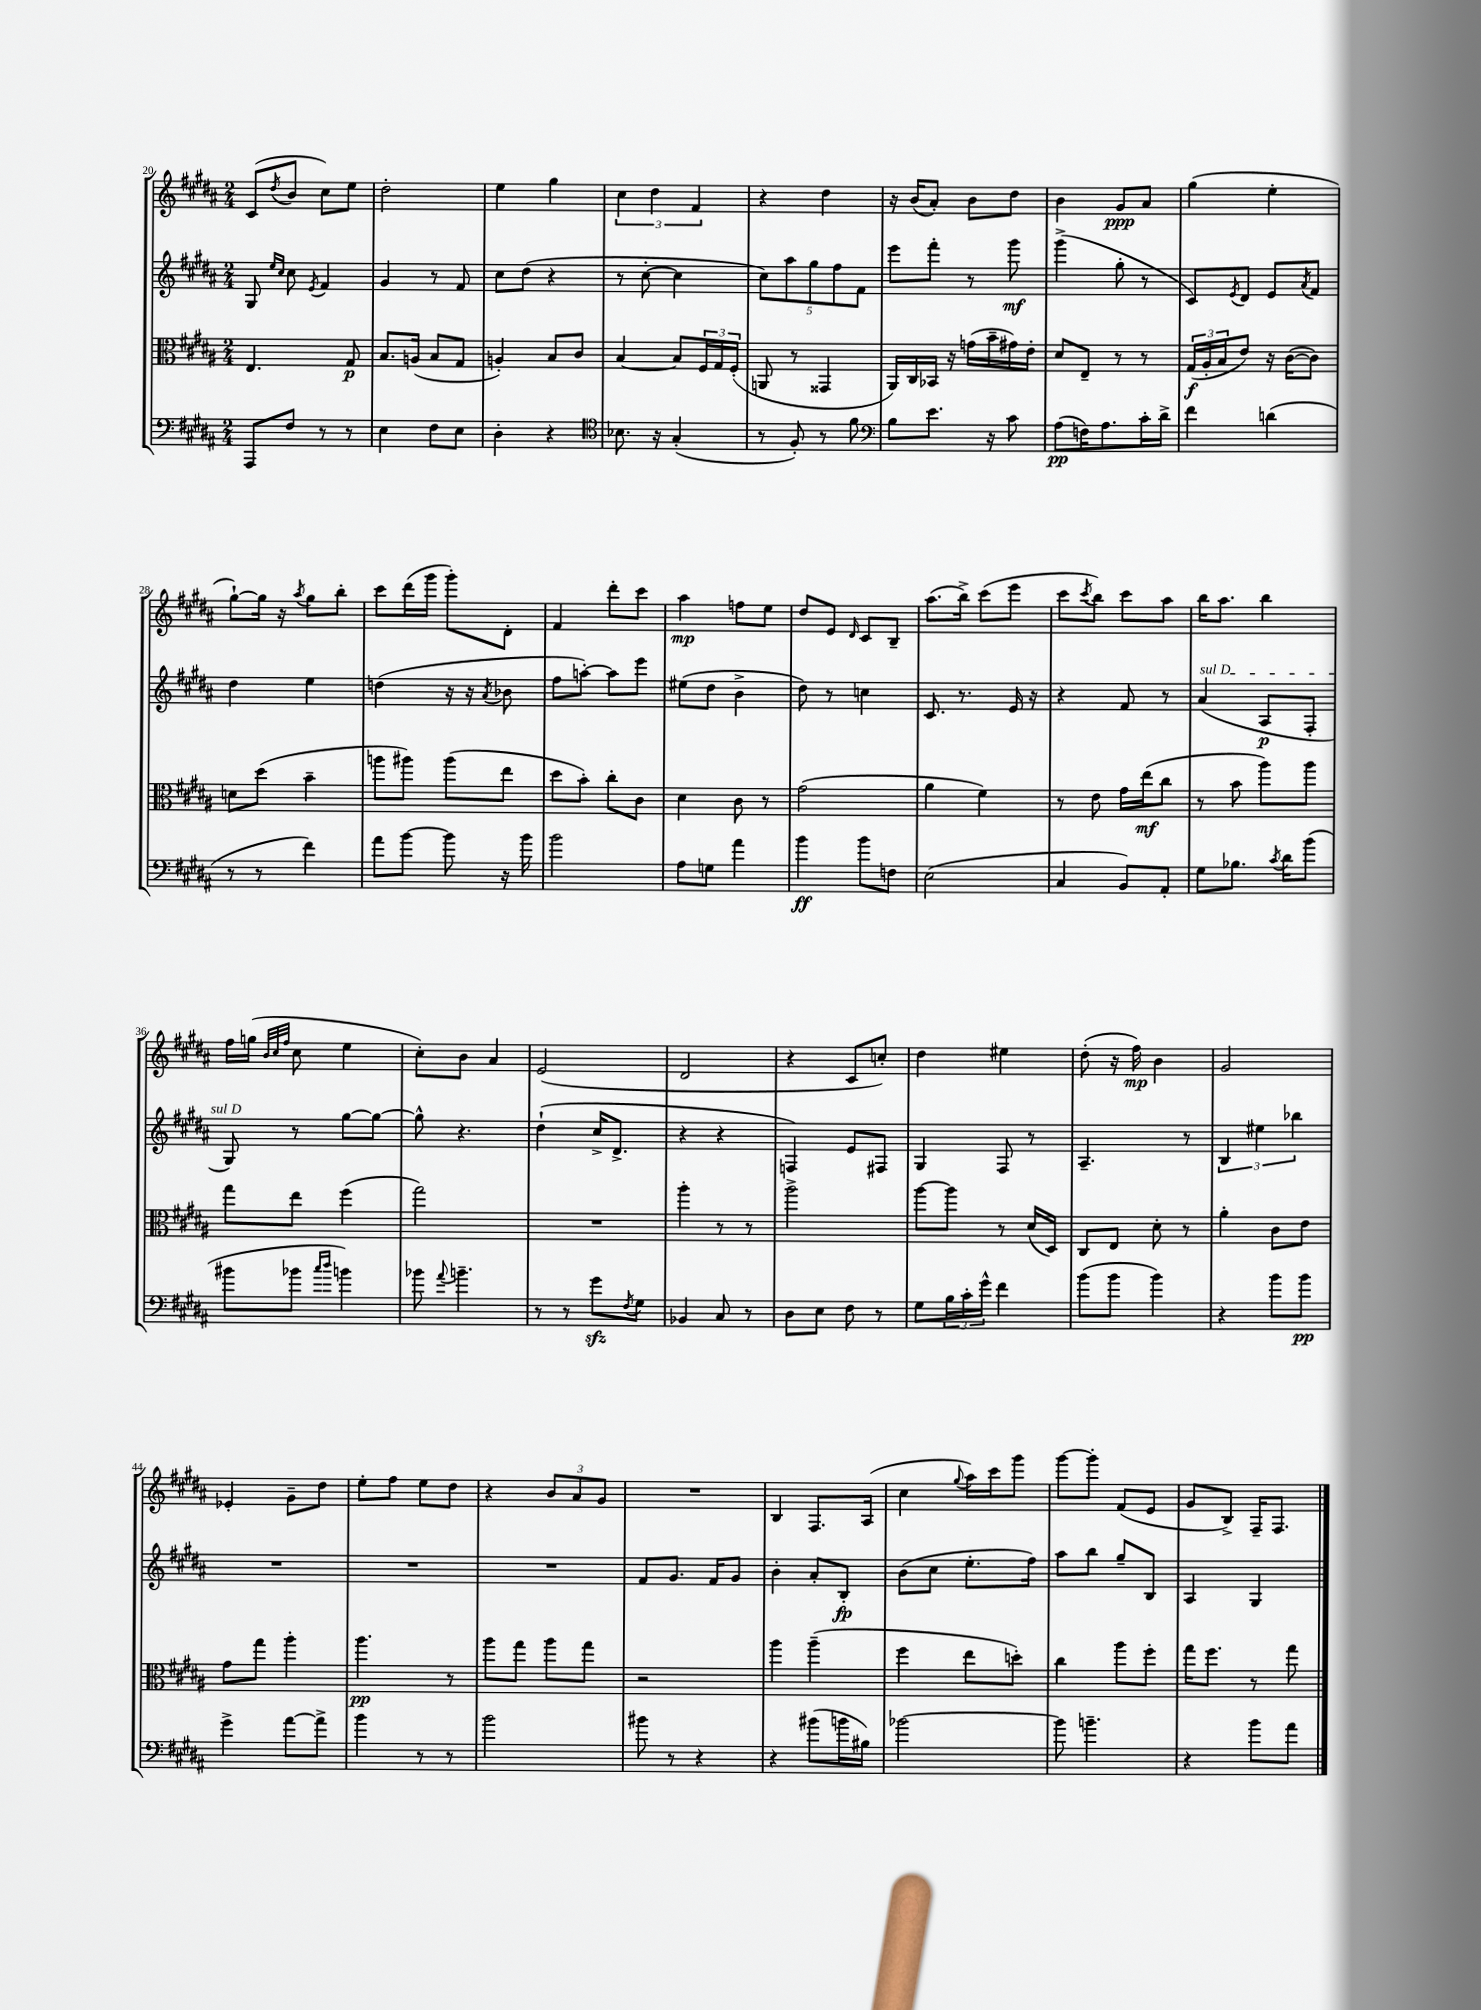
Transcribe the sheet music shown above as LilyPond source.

<<
\new StaffGroup <<
\new Staff = "s0" {
    \clef treble \key b \major \numericTimeSignature \time 2/4
    cis'8( \acciaccatura { dis''8 } b'8 cis''8) e''8 |
    dis''2-. |
    e''4 gis''4 |
    \tuplet 3/2 { cis''4 dis''4 fis'4 } |
    r4 dis''4 |
    r16 b'16( ais'8-.) b'8 dis''8 |
    b'4 gis'8\ppp ais'8 |
    gis''4( e''4-. |
    gis''8~-!) gis''16 r16 \acciaccatura { ais''8 } gis''8 b''8-. |
    cis'''8 dis'''16( gis'''16 gis'''8-.) dis'8-. |
    fis'4 dis'''8-. cis'''8 |
    ais''4\mp f''8 e''8 |
    dis''8 e'8 \grace { dis'16 } cis'8 b8-- |
    ais''8.( b''16->) cis'''8( e'''8 |
    cis'''8 \acciaccatura { cis'''8 } b''8) cis'''8 ais''8 |
    b''16 ais''8. b''4 |
    fis''16 g''16( \grace { b'32 cis''32 fis''32 } cis''8 e''4 |
    cis''8-.) b'8 ais'4 |
    e'2( |
    dis'2 |
    r4 cis'8 c''8-.) |
    dis''4 eis''4 |
    dis''8-.( r16 fis''16\mp) b'4 |
    gis'2 |
    ees'4-. gis'8-- dis''8 |
    e''8-. fis''8 e''8 dis''8 |
    r4 \tuplet 3/2 { b'8 ais'8 gis'8 } |
    R2 |
    b4 fis8. ais16( |
    cis''4 \appoggiatura { gis''8 } ais''16) cis'''16 gis'''8 |
    gis'''8~ gis'''8-. fis'8( e'8 |
    gis'8 b8->) fis16-- fis8. \bar "|." |
}
\new Staff = "s1" {
    \clef treble \key b \major \numericTimeSignature \time 2/4
    gis8 \grace { e''16 cis''16 } cis''8 \acciaccatura { e'8 } fis'4 |
    gis'4 r8 fis'8 |
    cis''8 dis''8( r4 |
    r8 cis''8~-. cis''4 |
    \tuplet 5/4 { cis''8) ais''8 gis''8 fis''8 fis'8 } |
    e'''8 fis'''8-. r8 gis'''8\mf |
    gis'''4->( gis''8-. r8 |
    cis'8) \acciaccatura { e'8 } dis'8 e'8 \acciaccatura { ais'8 } fis'8 |
    dis''4 e''4 |
    d''4( r16 r16 \acciaccatura { ais'8 } bes'8 |
    fis''8 a''8~-.) a''8 e'''8 |
    eis''8( dis''8 b'4-> |
    dis''8) r8 c''4 |
    cis'8. r8. e'16 r16 |
    r4 fis'8 r8 |
    \once \override TextSpanner.bound-details.left.text = \markup { \italic "sul D" } ais'4\startTextSpan( ais8\p fis8-. |
    gis8\stopTextSpan) r8 gis''8~ gis''8~ |
    gis''8-^ r4. |
    dis''4-!( cis''16-> dis'8.-> |
    r4 r4 |
    f4) e'8 fis8 |
    gis4 fis8 r8 |
    ais4.-- r8 |
    \tuplet 3/2 { b4 eis''4 bes''4 } |
    R2 |
    R2 |
    R2 |
    fis'8 gis'8. fis'16 gis'8 |
    b'4-. ais'8-. b8-.\fp |
    b'8( cis''8 e''8.-. fis''16) |
    ais''8 b''8 gis''8-- b8 |
    ais4 gis4 \bar "|." |
}
\new Staff = "s2" {
    \clef alto \key b \major \numericTimeSignature \time 2/4
    e4. gis8\p |
    b8. a16( b8 gis8 |
    a4-.) b8 cis'8 |
    b4~ b8 \tuplet 3/2 { fis16 gis16 fis16-.( } |
    a,8 r8 gisis,4 |
    ais,16) cis16 bes,16 r16 g'16( b'16-- gis'16) e'16-. |
    dis'8 e8-- r8 r8 |
    \tuplet 3/2 { gis16\f( ais16-. b16 } e'8) r16 cis'16~( cis'8) |
    d'8 dis''8( b'4-- |
    a''8 ais''8) ais''8( e''8 |
    dis''8 b'8-.) cis''8-. cis'8 |
    dis'4 cis'8 r8 |
    gis'2( |
    ais'4 fis'4) |
    r8 e'8 gis'16 e''16\mf( cis''8 |
    r8 b'8 ais''8) ais''8 |
    gis''8 e''8 fis''4( |
    gis''2) |
    R2 |
    ais''4-. r8 r8 |
    ais''2-> |
    ais''8~ ais''8 r8 dis'16( dis16) |
    cis8 e8 dis'8-. r8 |
    ais'4-. cis'8 e'8 |
    gis'8 gis''8 ais''4-. |
    ais''4.\pp r8 |
    ais''8 gis''8 ais''8 gis''8 |
    r2 |
    ais''4 ais''4--( |
    fis''4 e''8 d''8-.) |
    cis''4 ais''8 fis''8-. |
    gis''16 fis''8. r8 gis''8 \bar "|." |
}
\new Staff = "s3" {
    \clef bass \key b \major \numericTimeSignature \time 2/4
    ais,,8 fis8 r8 r8 |
    e4 fis8 e8 |
    dis4-. r4 |
    \clef tenor bes8. r16 gis4-.( |
    r8 fis8-.) r8 fis'8 |
    \clef bass b8 e'8. r16 cis'8 |
    ais8\pp( f16) ais8. cis'16-. dis'16-> |
    fis'4 d'4( |
    r8 r8 fis'4) |
    ais'8 b'8~ b'8 r16 b'16 |
    b'2 |
    ais8 g8 ais'4 |
    b'4\ff b'8 f8 |
    e2( |
    cis4 b,8) ais,8-. |
    gis8 bes8. \acciaccatura { cis'8 } dis'16 b'8( |
    bis'8 bes'8 \grace { cis''16 dis''16 } b'4) |
    bes'8 \appoggiatura { ais'8 } b'4.-- |
    r8 r8 gis'8\sfz \acciaccatura { fis8 } gis8 |
    bes,4 cis8 r8 |
    dis8 e8 fis8 r8 |
    gis8 \tuplet 3/2 { b16 cis'16-. gis'16-^ } fis'4 |
    b'8( b'8 b'4) |
    r4 b'8 b'8\pp |
    gis'4-> ais'8~ ais'8-> |
    b'4 r8 r8 |
    b'2 |
    bis'8 r8 r4 |
    r4 bis'8( b'16 bis16) |
    bes'2~ |
    bes'8 b'4.-- |
    r4 b'8 ais'8 \bar "|." |
}
>>
>>
\layout { \context { \Score currentBarNumber = #20 } }
